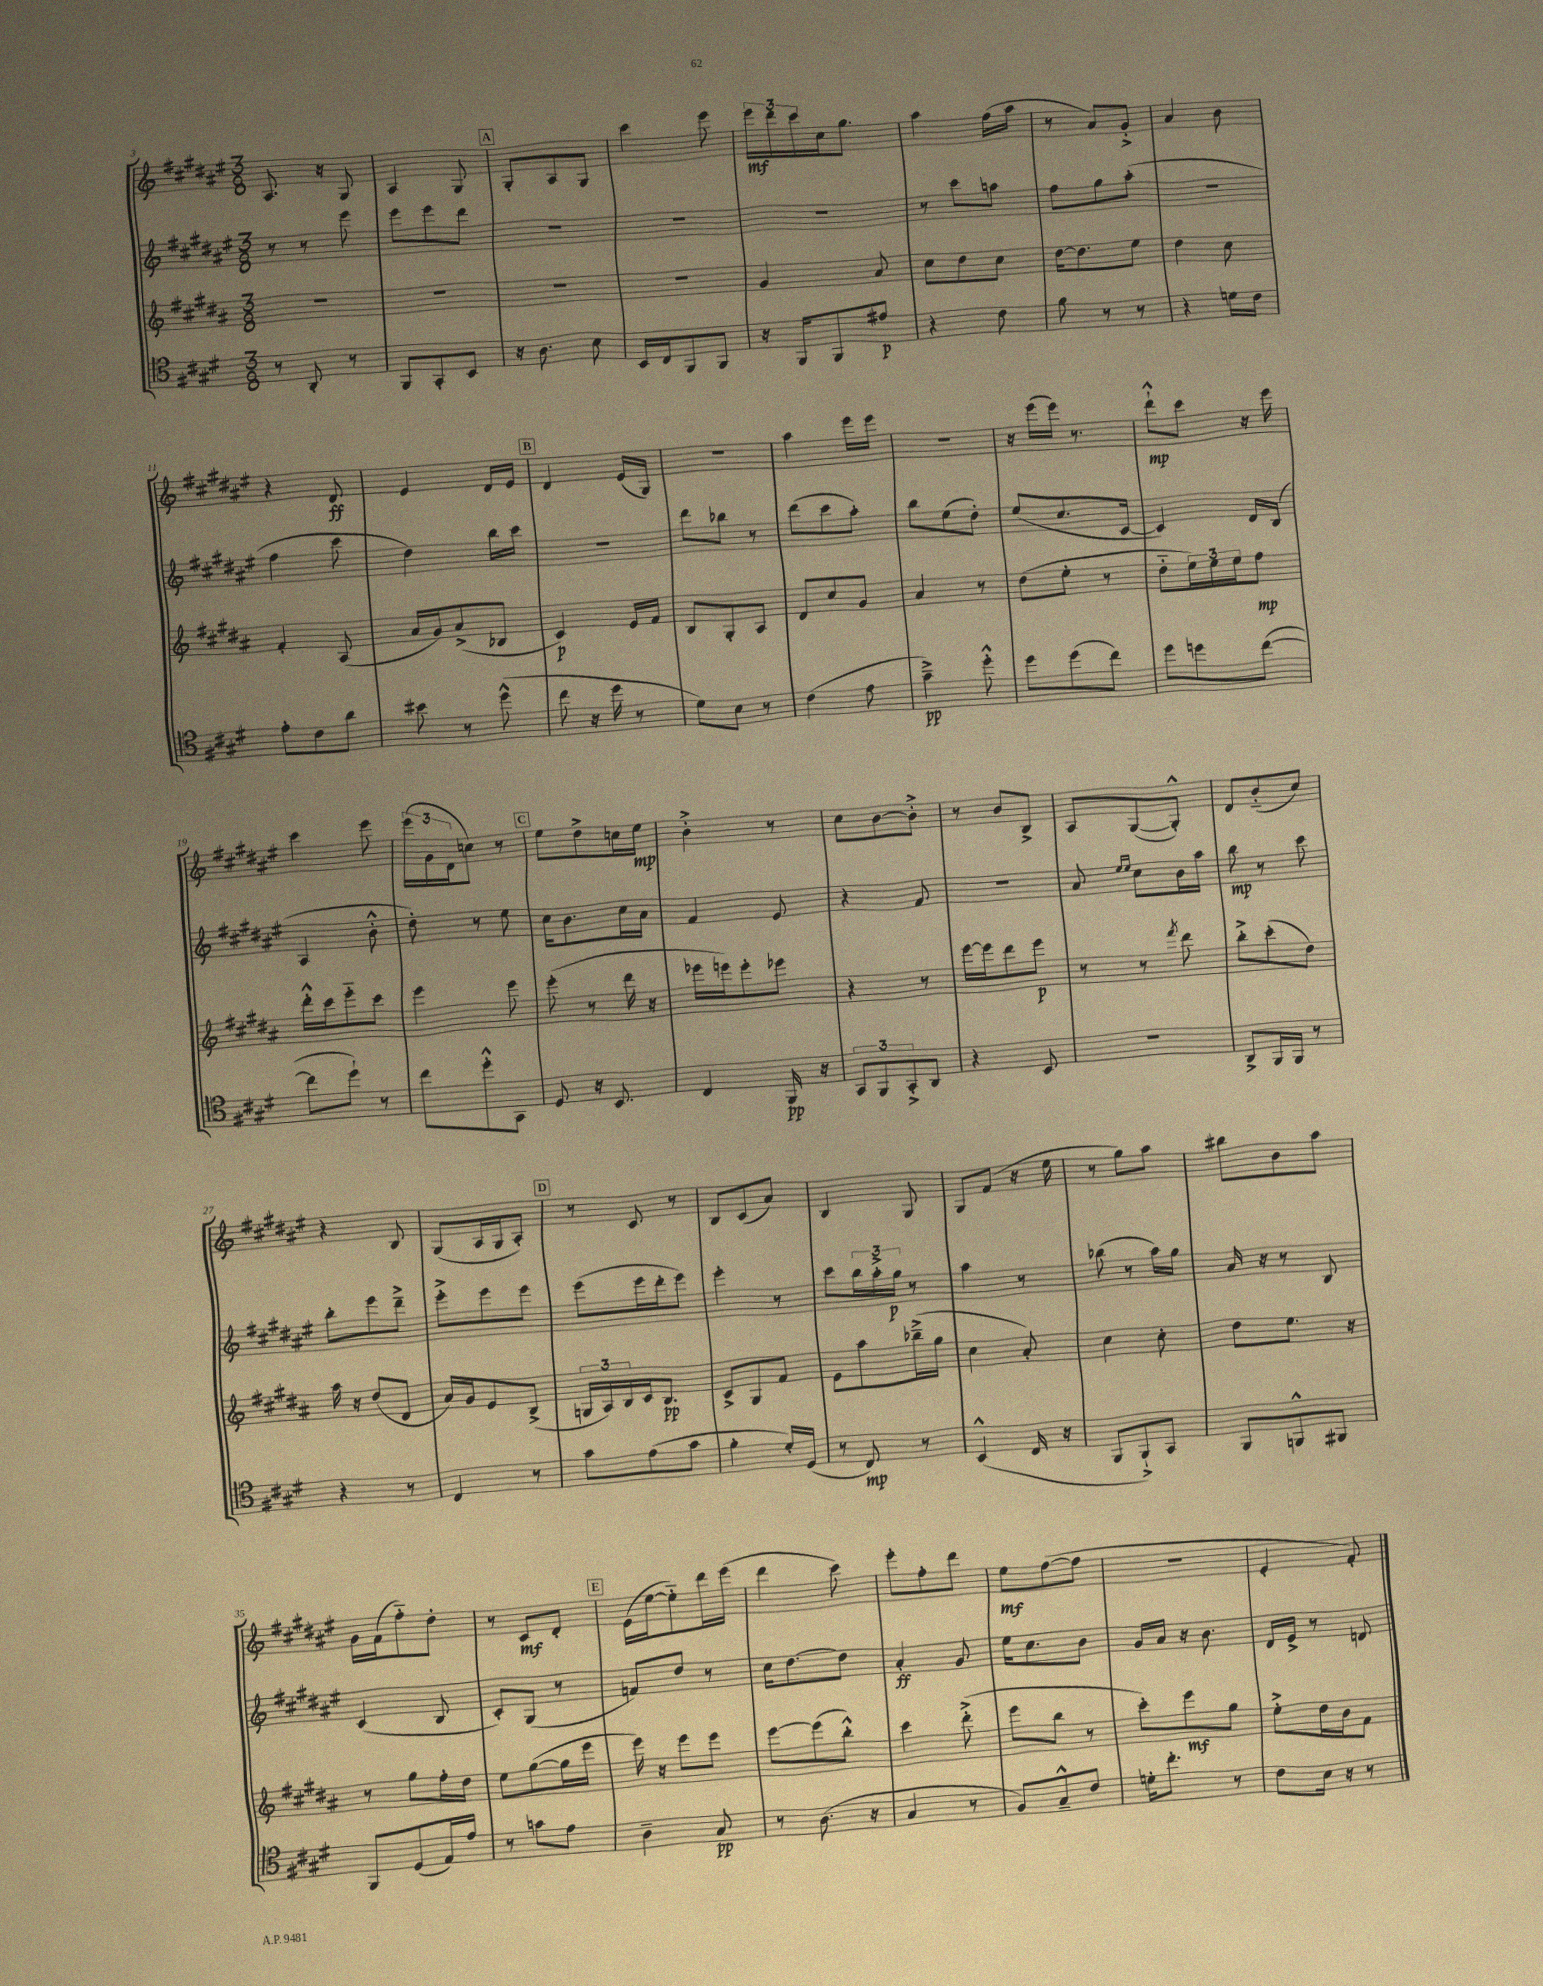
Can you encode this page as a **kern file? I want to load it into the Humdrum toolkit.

**kern	**kern	**kern	**kern
*staff4	*staff3	*staff2	*staff1
*clefC4	*clefG2	*clefG2	*clefG2
*k[f#c#g#d#]	*k[f#c#g#d#a#]	*k[f#c#g#d#a#e#]	*k[f#c#g#d#a#e#]
*M3/8	*M3/8	*M3/8	*M3/8
8r	4.r	8r	8.A#
8AA'	.	8r	.
.	.	.	16r
8r	.	8eee#	8G#
=	=	=	=
8FF#	4.r	8eee#	4A#
8GG#'	.	8eee#	.
8BB	.	8ddd#	8G#
=	=	=	=
16r	4.r	4.r	8G#'
8.A	.	.	.
.	.	.	8A#
8B	.	.	8G#
=	=	=	=
16BB	4.r	4.r	4ccc#
16C#	.	.	.
8FF#	.	.	.
8FF#	.	.	8eee#
=	=	=	=
16r	4g#	4.r	24eee#
.	.	.	24ddd#
16FF#	.	.	.
.	.	.	24ccc#
8FF#	.	.	16cc#
.	.	.	8.gg#
8e#	8a#	.	.
=	=	=	=
4r	8cc#	8r	4aa#
.	8dd#	8ccc#	.
8c#	8cc#	8aa	(16ff#
.	.	.	16aa#
=	=	=	=
8f#	[16dd#	8ff#	8r
.	8.dd#]	.	.
8r	.	8gg#	8a#)
8r	8ee	(8aa#'	8g#'^
=	=	=	=
4r	4dd#	4.r	4a#
16d	8cc#	.	8b
16c#	.	.	.
=	=	=	=
8e'	4f#'	4ff#	4r
8c#	.	.	.
8a	(8A#	8ccc#	8d#
=	=	=	=
8b#	16a#	4dd#)	4e#
.	16g#)	.	.
8r	(8a#^	.	.
(8dd#^^	8B-	16bb	16d#
.	.	16ccc#	16e#
=	=	=	=
8cc#	4c#)	4.r	4d#
16r	.	.	.
16dd#	.	.	.
8r	16e	.	(16e#
.	16f#	.	16G#)
=	=	=	=
8d#)	8B	8ddd#	4.r
8B	8G#'	8bb-	.
8r	8A#	8r	.
=	=	=	=
(4c#	8d#	(8ddd#	4aa#
.	8cc#	8ccc#	.
8e	8g#	8aa#')	16eee#
.	.	.	16eee#
=	=	=	=
4g#~^)	4a#	8bb	4.r
.	.	(8ee#	.
8dd#'^^	8r	8dd#')	.
=	=	=	=
8dd#	(8dd#	(8ee#	16r
.	.	.	(16eee#
(8dd#	8ee'	8.cc#	16eee#)
.	.	.	8.r
8cc#)	8r	.	.
.	.	[16c#	.
=	=	=	=
8dd#	8dd#'~	4c#])	8ddd#`^^
8dd	24ee)	.	8ccc#
.	24ee	.	.
.	24ee	.	.
([8cc#	8ff#	16d#	16r
.	.	(16B	16eee#
=	=	=	=
8cc#]	16ddd#'^^	4A#	4ccc#
.	16ccc#	.	.
8dd#`)	8eee'~	.	.
8r	8ccc#	8b'^^	8eee#
=	=	=	=
8cc#	4eee	8dd#')	(24eee#
.	.	.	24g#
.	.	.	24d#
8dd#'^^	.	8r	8cc)
8GG#	8eee	8ee#	8r
=	=	=	=
8D#	(8eee'	16cc#	8ee#
.	.	8.b	.
16r	8r	.	8dd#^
8.BB	.	.	.
.	16ddd#	16cc#	16cc
.	16r	16a#	16ee#
=	=	=	=
4C#	16eee-	4f#	4b'^
.	16eee)	.	.
.	8eee'	.	.
16FF#	8eee-	8e#	8r
16r	.	.	.
=	=	=	=
12GG#	4r	4r	8cc#
12FF#	.	.	.
.	.	.	[8b
12GG#'^	.	.	.
8AA	8r	8f#	8b'^]
=	=	=	=
4r	[16eee	4.r	8r
.	16eee]	.	.
.	8ddd#	.	8b
8BB	8eee	.	8B^
=	=	=	=
4.r	8r	8a#	8A#
.	.	16qqee#	.
.	.	16qqee#	.
.	8r	8cc#	([8G#
.	8qfff#	.	.
.	8ddd#	16b	8G#'^^])
.	.	16aa#	.
=	=	=	=
8AA^	8bb'^	8bb	8d#
16FF#	(8ccc#'	8r	(8b'~
16FF#	.	.	.
8r	8dd#)	8ccc#	8cc#)
=	=	=	=
4r	16aa#	8bb'	4r
.	16r	.	.
.	(8dd#	8eee#	.
8r	8d#	8ddd#~^	8B
=	=	=	=
4C#	16a#)	8eee#'^	(8G#
.	16g#	.	.
.	8e	8eee#	16A#
.	.	.	16G#
8r	(8B^	8eee#	8A#')
=	=	=	=
8g#	24G	(8eee#	8r
.	24A#)	.	.
.	24B	.	.
(8e	16c#	16eee#	8c#
.	8.B	16ddd#'	.
8g#	.	8eee#)	8r
=	=	=	=
4f#'	8c#^	4eee#'	8B
.	8G#	.	(8c#
16d#')	8f#	8r	8a#)
(16D#	.	.	.
=	=	=	=
8r	8e	8ccc#	4B
8C#)	8aa#	24bb	.
.	.	24aa#'^	.
.	.	24gg#	.
8r	(16bb-~^	8r	8G#
.	16gg#	.	.
=	=	=	=
(4BB^^	4cc#	4aa#	8G#
.	.	.	(8f#
16C#	8a#')	8r	16r
16r	.	.	16ee#
=	=	=	=
8FF#	4cc#	(8bb-	8r
8FF#`^)	.	8r	8gg#)
8GG#	8cc#'	16aa#)	8aa#
.	.	16gg#	.
=	=	=	=
8FF#	8dd#	16a#	8bb#
.	.	16r	.
8FF^^	8.ee	8r	8b
8FF#	.	8B	8aa#
.	16r	.	.
=	=	=	=
8FF#	8r	(4c#	16g#
.	.	.	(16f#
(8D#	8gg#	.	8ff#'~)
16E)	16ff#'	8B	8dd#'
16e	16dd#	.	.
=	=	=	=
8r	8ee	8c#')	8r
8g	([8gg#	(8G#	8c#
8e	16gg#]	8r	8d#'
.	16eee	.	.
=	=	=	=
4A~	16eee)	8f)	(16e#
.	16r	.	[16ee#
.	8eee	8dd#	8ee#'~])
8G#	8eee	8r	16ddd#
.	.	.	(16eee#
=	=	=	=
8r	[8eee	16cc#	4ddd#
.	.	[8.dd#	.
(8.A	(8eee]	.	.
.	8bb'^^)	8dd#]	8ccc#)
16r	.	.	.
=	=	=	=
4G#	4ccc#	4a#'	8eee#'
.	.	.	8ff#'
8r	(8ddd#'^	8g#	8ddd#
=	=	=	=
8F#)	8eee	16ee#	8ee#
.	.	8.cc#	.
8G#~^^	8bb	.	([8ff#
8c#	8r	8b	8ff#]
=	=	=	=
16d'	8ccc#')	16g#	4.r
8.cc#'	.	16a#	.
.	8eee	16r	.
.	.	8.b	.
8r	8gg#	.	.
=	=	=	=
8c#	8ee'^	16d#	4e#'
.	.	16e#^	.
16B	16dd#	8r	.
16r	16b	.	.
8r	8f#	8d	8f#')
==	==	==	==
*-	*-	*-	*-
